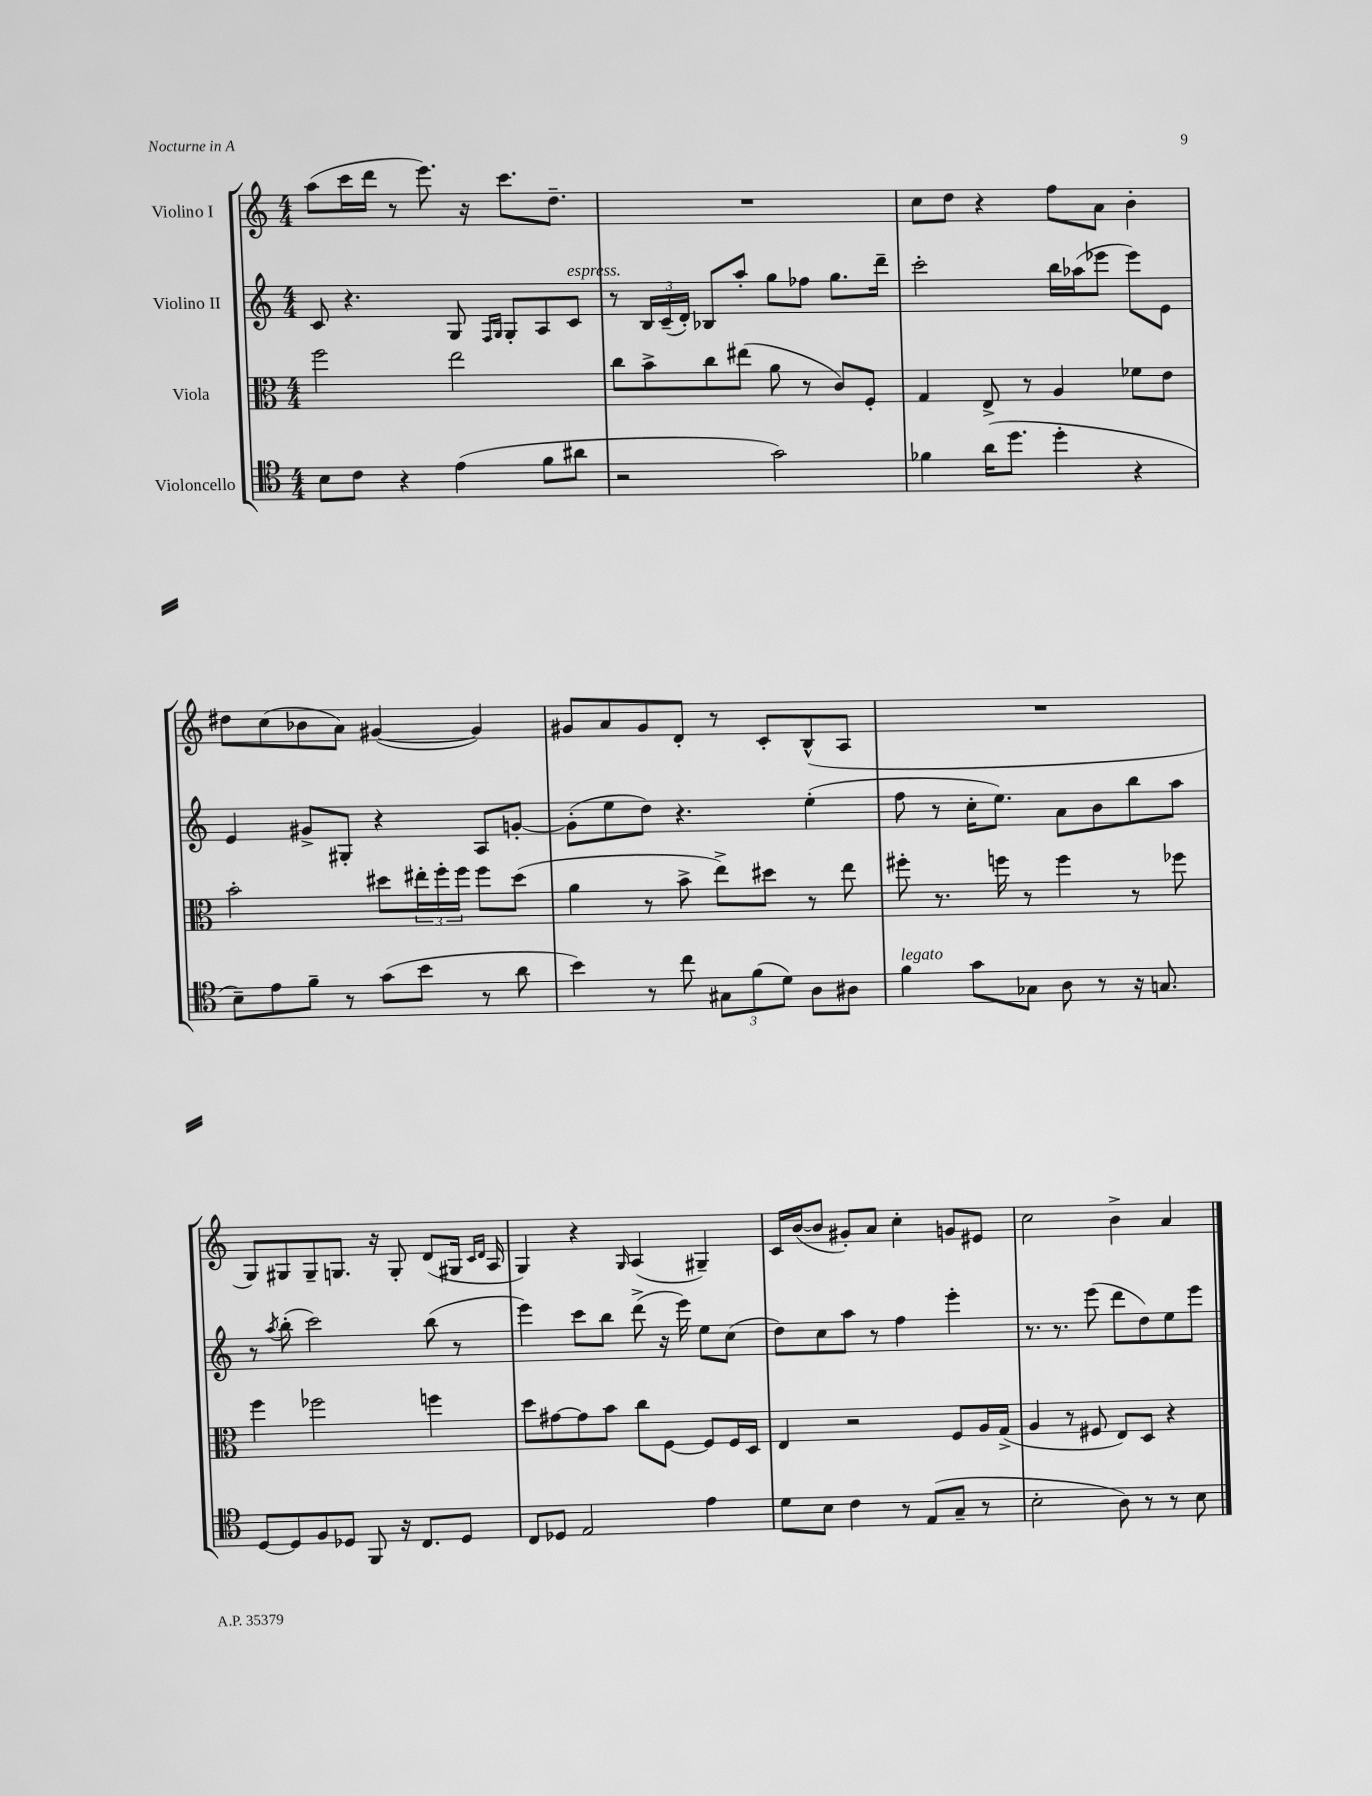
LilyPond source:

<<
\new StaffGroup <<
\new Staff = "s0" \with { instrumentName = "Violino I" } {
    \clef treble \key c \major \numericTimeSignature \time 4/4
    a''8( c'''16 d'''16 r8 e'''8.) r16 c'''8. d''8.-- |
    R1 |
    c''8 d''8 r4 f''8 a'8 b'4-. |
    dis''8 c''8( bes'8 a'8) gis'4~( gis'4) |
    gis'8 a'8 gis'8 d'8-. r8 c'8-. b8-^( a8 |
    R1 |
    g8) gis8 gis8-- g8. r16 g8-. d'8( gis16 \grace { c'16 d'16 } a16 |
    g4) r4 \grace { g16 } a4( gis4--) |
    c'16 b'16~( b'8 gis'8-.) a'8 c''4-. g'8 eis'8 |
    c''2 b'4-> a'4 \bar "|." |
}
\new Staff = "s1" \with { instrumentName = "Violino II" } {
    \clef treble \key c \major \numericTimeSignature \time 4/4
    c'8 r4. g8 \grace { f16 g16 } g8-. a8 c'8^\markup { \italic "espress." } |
    r8 \tuplet 3/2 { b16 c'16--( d'16-.) } bes8 a''8-. g''8 fes''8 g''8. d'''16-- |
    c'''2-. b''16 aes''16( ees'''8 ees'''8) e'8 |
    e'4 gis'8-> gis8-. r4 a8 g'8~-. |
    g'8-.( e''8 d''8) r4. e''4-.( |
    f''8 r8 c''16-. e''8.) a'8 b'8 b''8 a''8 |
    r8 \acciaccatura { a''8 } b''8-.( c'''2) b''8( r8 |
    e'''4) c'''8 b''8 d'''8->( r16 e'''16) e''8 c''8( |
    d''8) c''8 a''8 r8 f''4 e'''4-. |
    r8. r8. e'''8( d'''8 d''8) e''8 e'''8 \bar "|." |
}
\new Staff = "s2" \with { instrumentName = "Viola" } {
    \clef alto \key c \major \numericTimeSignature \time 4/4
    f''2 e''2 |
    c''8 b'8-> c''8 eis''8( a'8 r8 c'8) f8-. |
    g4 e8-> r8 a4 fes'8 e'8 |
    b'2-. dis''8 \tuplet 3/2 { eis''16-. f''16-. f''16 } f''8 dis''8( |
    a'4 r8 b'8-> e''8->) dis''8 r8 e''8 |
    fis''8-. r8. f''16 r8 f''4 r8 fes''8 |
    f''4 fes''2 f''4 |
    d''8 gis'8~ gis'8 b'8 c''8 f8~ f8 f16 d16 |
    e4 r2 f8 a16 g16->( |
    a4 r8 fis8 e8) d8 r4 \bar "|." |
}
\new Staff = "s3" \with { instrumentName = "Violoncello" } {
    \clef tenor \key c \major \numericTimeSignature \time 4/4
    b8 c'8 r4 e'4( f'8 ais'8 |
    r2 g'2) |
    fes'4 a'16( d''8. d''4-. r4 |
    b8--) e'8 f'8-- r8 g'8( b'8 r8 a'8 |
    b'4) r8 c''8 \tuplet 3/2 { gis8 f'8( d'8) } a8 ais8 |
    f'4^\markup { \italic "legato" } g'8 ges8 a8 r8 r16 g8. |
    d8~ d8 f8 des8 f,8 r16 c8. des8 |
    c8 des8 e2 e'4 |
    d'8 b8 c'4 r8 e8( g8-- r8 |
    b2-. a8) r8 r8 b8 \bar "|." |
}
>>
>>
\layout { \context { \Score \remove "Bar_number_engraver" } }
